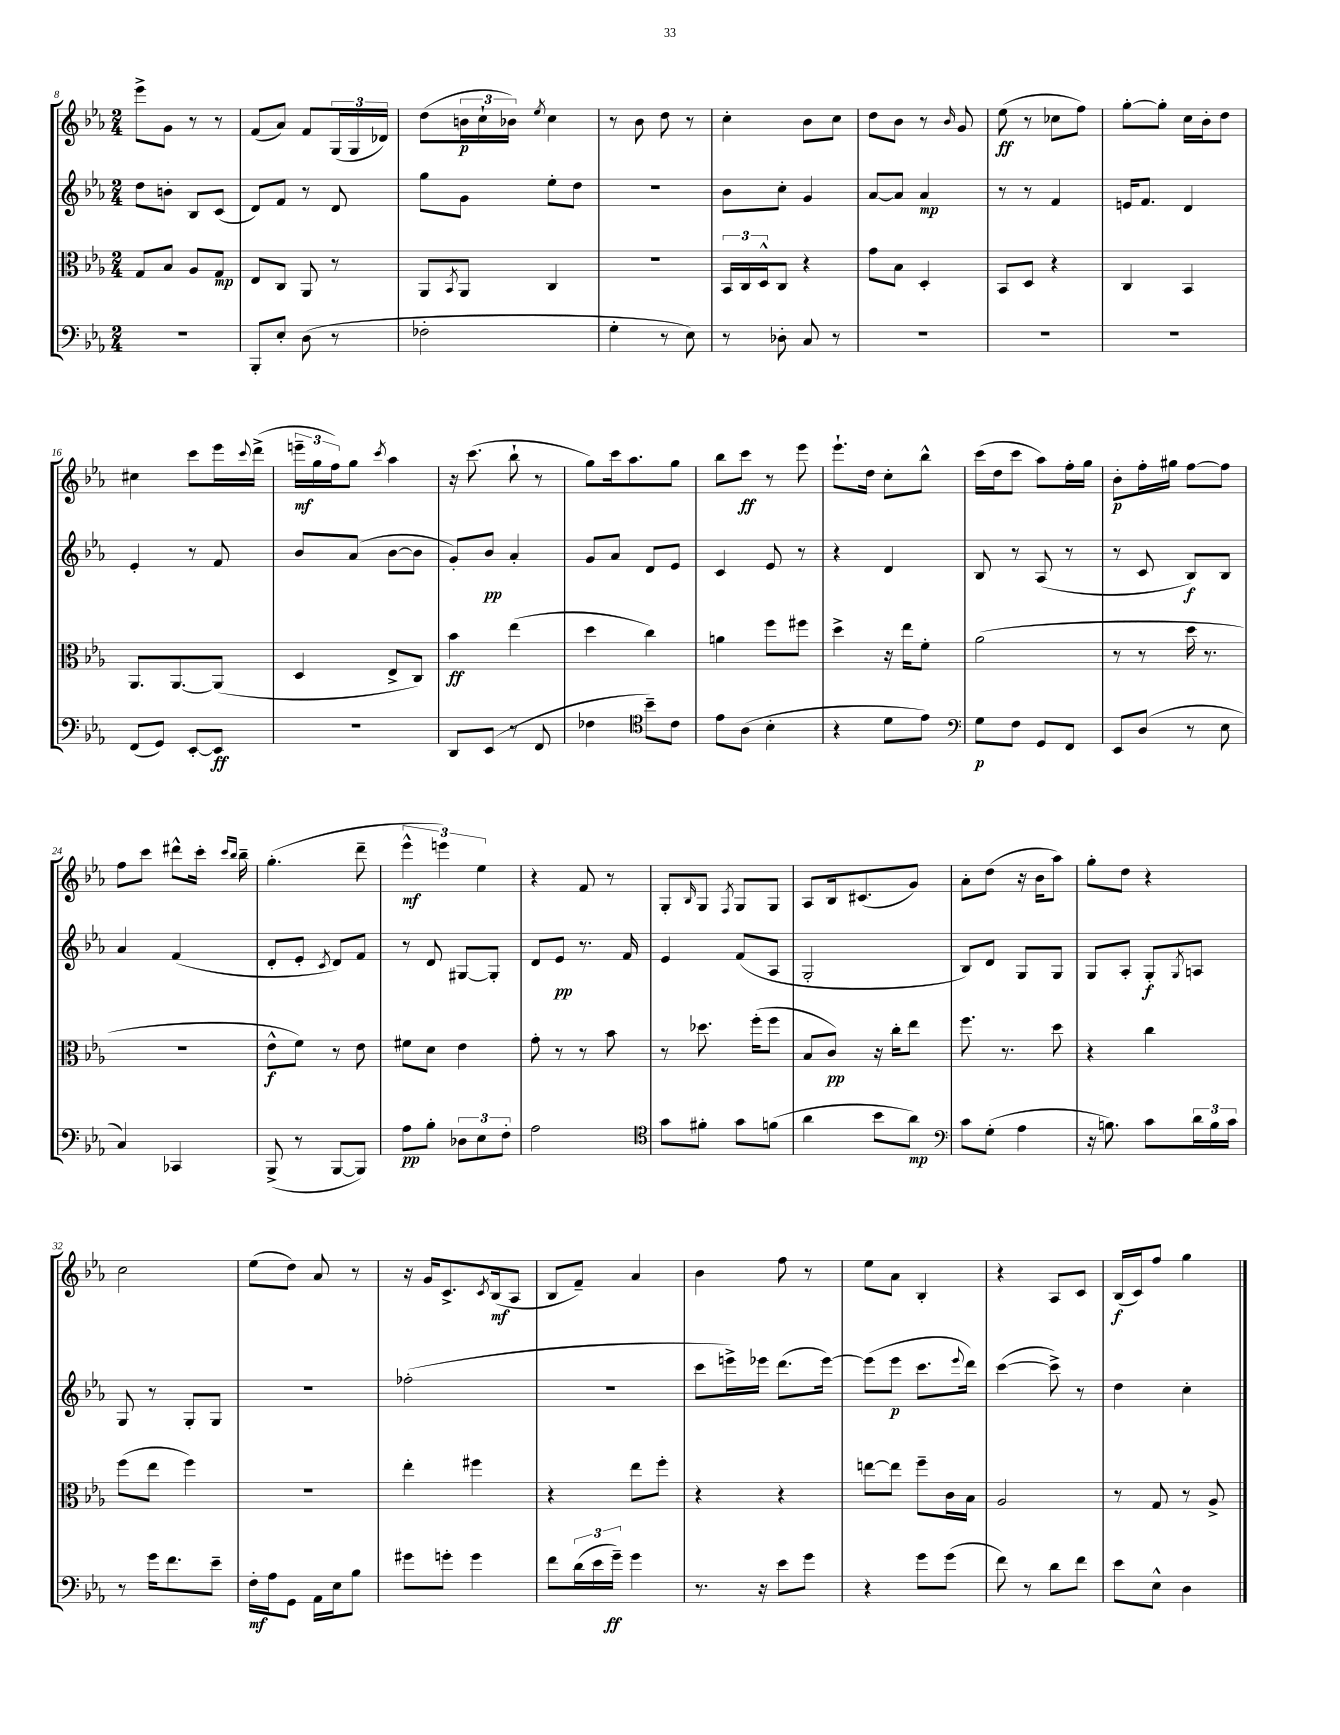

**kern	**kern	**kern	**kern
*staff4	*staff3	*staff2	*staff1
*clefF4	*clefC3	*clefG2	*clefG2
*k[b-e-a-]	*k[b-e-a-]	*k[b-e-a-]	*k[b-e-a-]
*M2/4	*M2/4	*M2/4	*M2/4
2r	8G	8dd	8eee-^
.	8B-	8b'	8g
.	8A-	8B-	8r
.	8G	(8c	8r
=	=	=	=
8BBB-'	8E-	8d)	(8f
8E-'	8C	8f	8a-)
(8D	8AA-	8r	8f
8r	8r	8d	(24G
.	.	.	24G
.	.	.	24d-)
=	=	=	=
2F-'	8AA-	8gg	(8dd
.	8qBB-	.	.
.	8AA-	8g	24b
.	.	.	24cc`
.	.	.	24b-)
.	.	.	8qee-
.	4C	8ee-'	4cc
.	.	8dd	.
=	=	=	=
4G'	2r	2r	8r
.	.	.	8b-
8r	.	.	8dd
8E-)	.	.	8r
=	=	=	=
8r	24BB-	8b-	4cc'
.	24C	.	.
.	24D^^	.	.
8D-'	8C	8cc'	.
8C	4r	4g	8b-
8r	.	.	8cc
=	=	=	=
2r	8g	[8a-	8dd
.	8B-	8a-]	8b-
.	4D'	4a-	8r
.	.	.	16qqb-
.	.	.	8g
=	=	=	=
2r	8BB-	8r	(8ee-
.	8D	8r	8r
.	4r	4f	8cc-
.	.	.	8ff)
=	=	=	=
2r	4C	16e	[8gg'
.	.	8.f	.
.	.	.	8gg']
.	4BB-	4d	16cc
.	.	.	16b-'
.	.	.	8dd
=	=	=	=
(8FF	8.AA-	4e-'	4cc#
8GG)	.	.	.
.	[8.AA-	.	.
[8EE-'	.	8r	8ccc
8EE-]	(8AA-]	8f	16eee-
.	.	.	8qqccc
.	.	.	(16ddd^
=	=	=	=
2r	4D	8b-	24eee~
.	.	.	24gg
.	.	.	24ff)
.	.	(8a-	8gg
.	.	.	8qccc
.	8E-^	[8b-	4aa-
.	8C)	8b-]	.
=	=	=	=
8DD	4b-	8g')	16r
.	.	.	(8.ccc
(8EE-	.	8b-	.
8r	(4ee-	4a-'	8bb-`
8FF	.	.	8r
=	=	=	=
4F-	4dd	8g	8gg)
.	.	8a-	16ccc
.	.	.	8.aa-
*clefC4	*	*	*
8b-~)	4cc)	8d	.
8c	.	8e-	8gg
=	=	=	=
8e-	4a	4c	8bb-
(8A-	.	.	8ccc
4B-'	8ff	8e-	8r
.	8ff#	8r	8eee-
=	=	=	=
4r	4dd^	4r	8.eee-`
.	.	.	16dd
8d	16r	4d	8cc'
.	16ee-	.	.
8e-)	8f'	.	8bb-^^
=	=	=	=
*clefF4	*	*	*
8G	(2a-	8B-	(16ccc
.	.	.	16dd
8F	.	8r	8ccc
8GG	.	(8A-	8aa-)
8FF	.	8r	16ff'
.	.	.	16gg
=	=	=	=
8EE-	8r	8r	8b-'
(8D	8r	8c	16ff'
.	.	.	16gg#
8r	16dd	8B-)	[8ff
.	8.r	.	.
8E-	.	8B-	8ff]
=	=	=	=
4C)	2r	4a-	8ff
.	.	.	8ccc
4CC-	.	(4f	8ddd#^^
.	.	.	16ccc'
.	.	.	16qqccc
.	.	.	16qqbb-
.	.	.	16bb-~
=	=	=	=
(8BBB-^	8e-^^	8d'	(4.gg'
8r	8f)	8e-'	.
.	.	8qc	.
[8BBB-	8r	8d)	.
8BBB-])	8e-	8f	8ddd~
=	=	=	=
8A-	8f#	8r	6eee-^^
8B-'	8d	8d	.
.	.	.	6eee)
12D-	4e-	[8G#	.
12E-	.	.	6ee-
.	.	8G#']	.
12F'	.	.	.
=	=	=	=
2A-	8g'	8d	4r
.	8r	8e-	.
.	8r	8.r	8f
.	8b-	.	8r
.	.	16f	.
=	=	=	=
*clefC4	*	*	*
8g	8r	4e-	8G'
.	.	.	16qqB-
8f#'	8.dd-	.	8G
.	.	.	8qF
8g	.	(8f	8G
.	(16ff'	.	.
(8f	8ff	8A-	8G
=	=	=	=
4a-	8B-	2G'	8A-
.	8c)	.	16B-
.	.	.	(8.c#
8b-	16r	.	.
.	16cc'	.	.
8a-)	8ee-	.	8g)
=	=	=	=
*clefF4	*	*	*
8c	8.ff	8B-)	8a-'
(8G'	.	8d	(8dd
.	8.r	.	.
4A-	.	8G	16r
.	.	.	16b-
.	8dd	8G	8aa-)
=	=	=	=
16r	4r	8G	8gg'
8.B)	.	.	.
.	.	8A-'	8dd
8c	4cc	8G'	4r
.	.	8qG	.
24d	.	8A	.
24B	.	.	.
24c	.	.	.
=	=	=	=
8r	(8ff	8G	2cc
16g	8ee-	8r	.
8.f	.	.	.
.	4ff)	8G'	.
8e-~	.	8G	.
=	=	=	=
16F'	2r	2r	(8ee-
16A-	.	.	.
8GG	.	.	8dd)
16AA-	.	.	8a-
16E-	.	.	.
8B-	.	.	8r
=	=	=	=
8g#	4ee-'	(2ff-'	16r
.	.	.	16g
8g'	.	.	8.c^
4g	4ff#	.	.
.	.	.	8qc
.	.	.	(16B-
.	.	.	8A-
=	=	=	=
8f	4r	2r	8B-
(24d	.	.	8f~)
24e-	.	.	.
24g~)	.	.	.
4g	8ee-	.	4a-
.	8ff'	.	.
=	=	=	=
8.r	4r	8ccc	4b-
.	.	16eee^)	.
16r	.	16eee-	.
8e-	4r	(8.ddd	8ff
8g	.	.	8r
.	.	[16eee-)	.
=	=	=	=
4r	[8ee	(8eee-]	8ee-
.	8ee]	8eee-	8a-
8g	8ff~	8.ccc	4B-'
(8g	16c	.	.
.	.	8qqeee-	.
.	16B-	16ddd)	.
=	=	=	=
8f)	2A-	([4ccc	4r
8r	.	.	.
8d	.	8ccc^])	8A-
8f	.	8r	8c
=	=	=	=
8e-	8r	4dd	(16B-
.	.	.	16c)
8E-^^	8G	.	8ff
4D	8r	4cc'	4gg
.	8A-^	.	.
==	==	==	==
*-	*-	*-	*-
